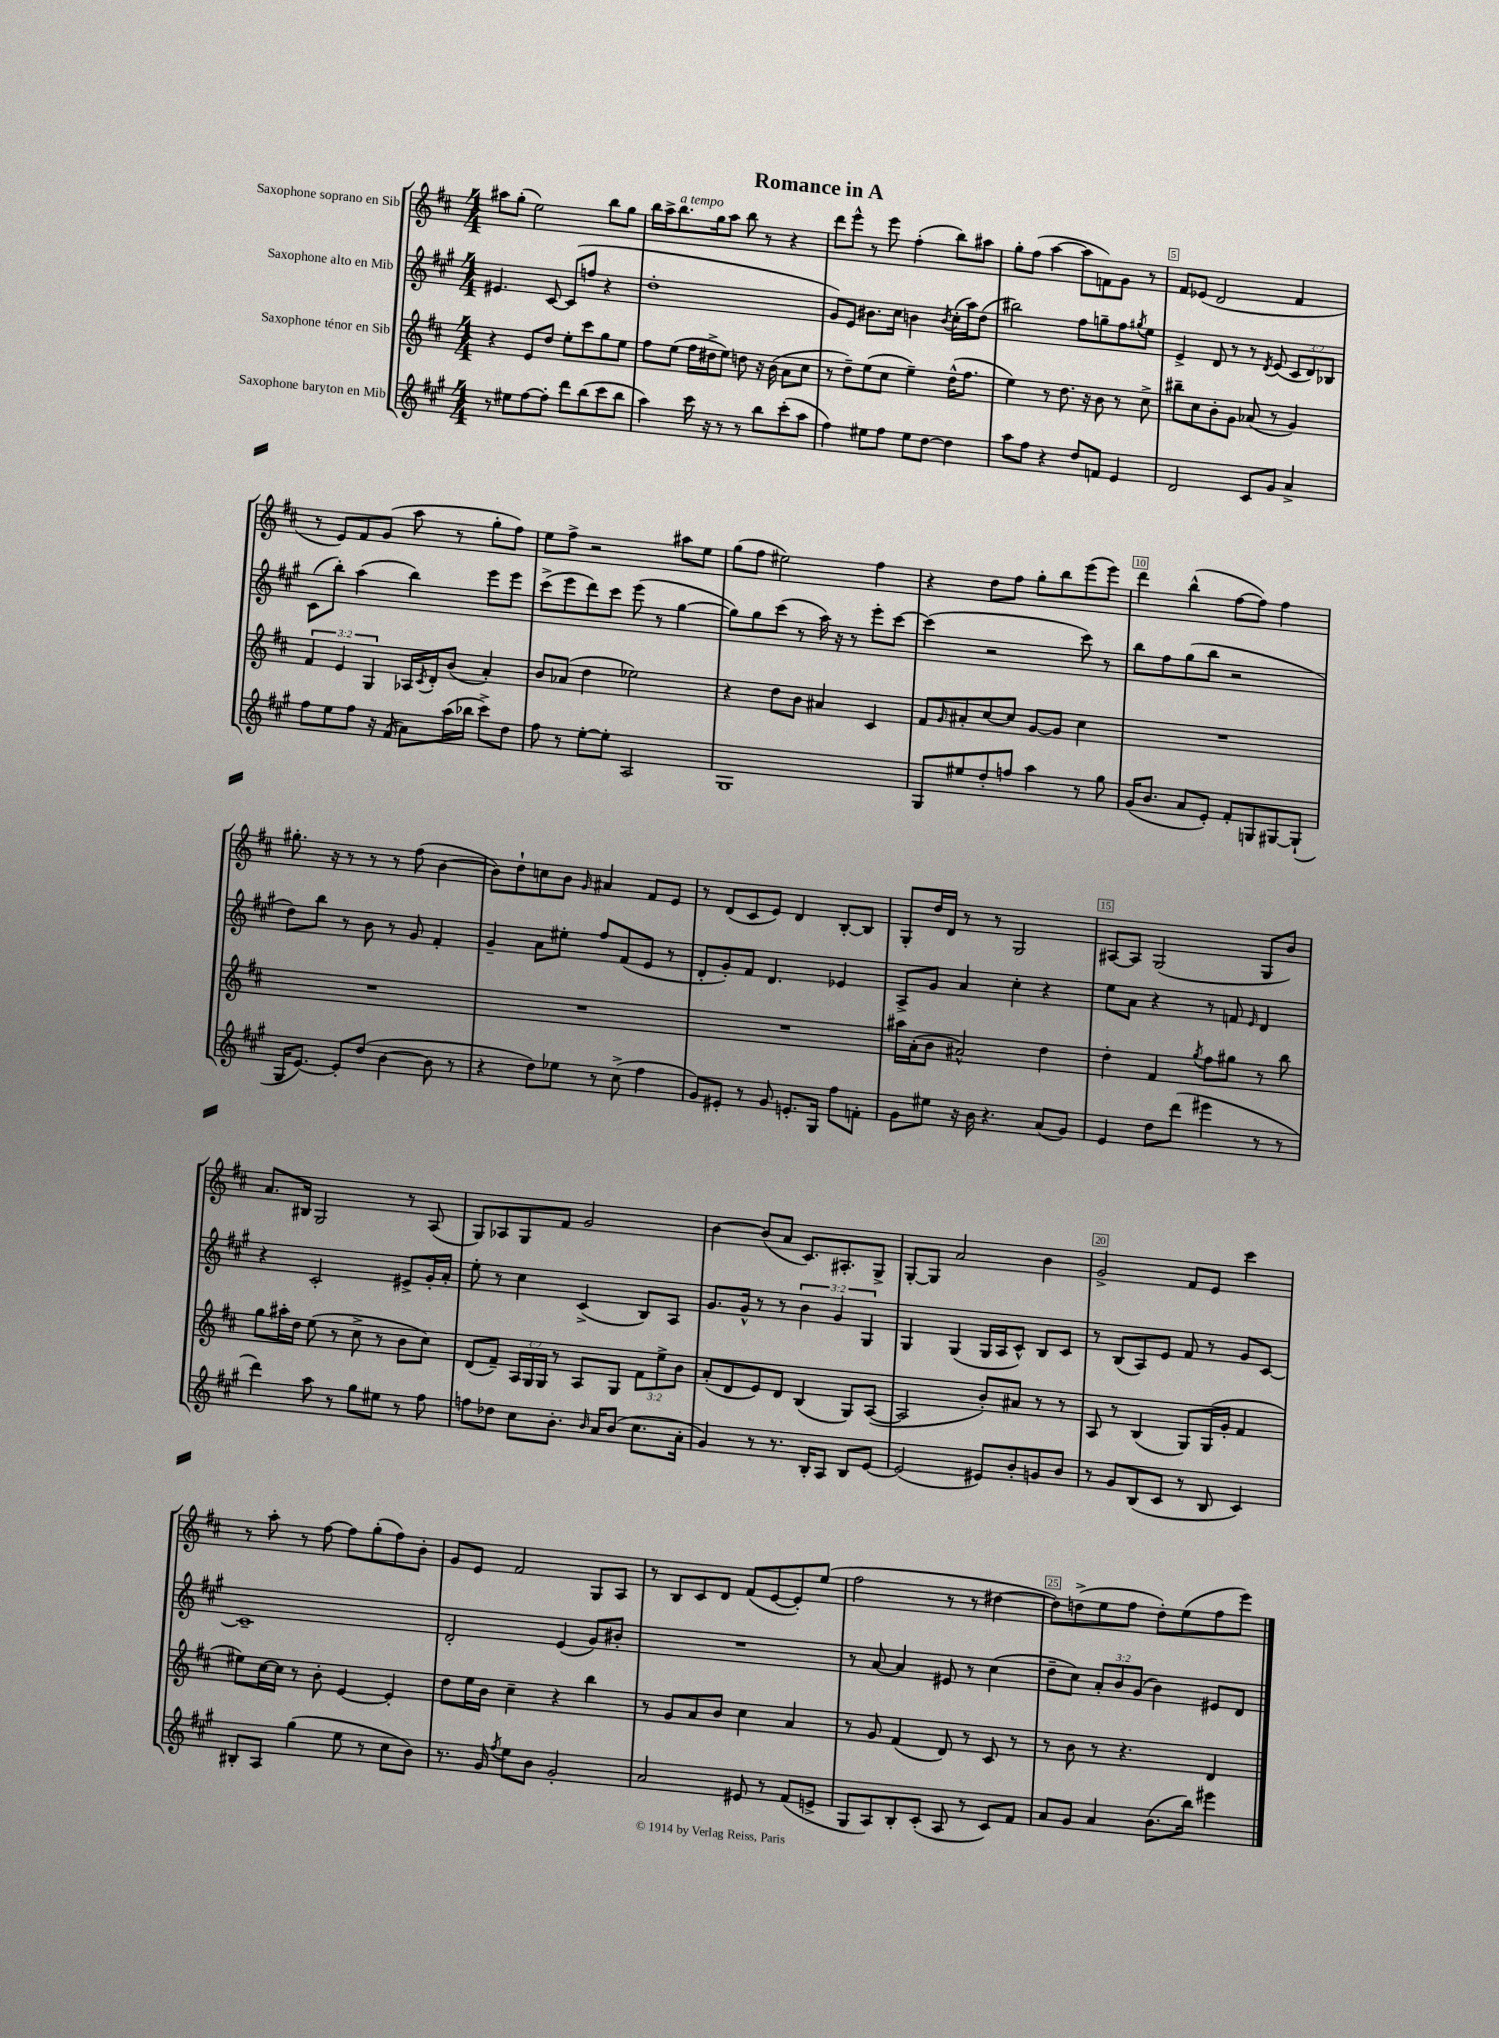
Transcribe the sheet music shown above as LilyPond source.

\header { title = "Romance in A" }
<<
\new StaffGroup <<
\new Staff = "s0" \with { instrumentName = "Saxophone soprano en Sib" } {
    \clef treble \key d \major \numericTimeSignature \time 4/4
    ais''8 g''8-.( e''2) b''8 g''8 |
    b''16 a''16-> b''8.^\markup { \italic "a tempo" } g''16 a''8 b''8 r8 r4 |
    d'''8 e'''8-^ r8 e'''8 fis''4-.( b''8) ais''8 |
    g''8-. fis''8( a''4~ a''8 f'8) g'8 r8 |
    fis'8 ees'8( d'2 fis'4 |
    r8 e'8) fis'8 g'8( a''8 r8 g''8-. fis''8) |
    e''8 fis''8-> r2 ais''8 e''8 |
    g''8( fis''8 eis''2) fis''4 |
    r4 d''8 fis''8 g''8-. b''8 e'''8( e'''8) |
    d'''4 b''4-^( fis''8~ fis''8) fis''4 |
    gis''8.-. r16 r8 r8 r8 fis''8( b'4~ |
    b'8) d''8-! c''8 b'8 \grace { g'16 } ais'4 fis'8 e'8 |
    r8 d'8( cis'8 e'8) d'4 b8~-. b8 |
    g8-. d''16 d'16 r8 r8 g2 |
    ais8~ ais8 g2( g8 b'8) |
    a'8. bis16 g2 r8 a8( |
    g8) aes8 g8 fis'8 g'2 |
    b'4~ b'8( a'8 cis'8.) ais8.-. g8-> |
    g8~-. g8 a'2 b'4 |
    g'2-> fis'8 e'8 cis'''4 |
    r8 a''8-. r8 fis''8~ fis''8 g''8-.( fis''8) b'8-. |
    g'8 e'8 fis'2 g8 a8 |
    r8 b8 cis'8 d'8 fis'8( e'8~ e'8-.) e''8( |
    fis''2 r8 r8 dis''4~ |
    dis''8) d''8->( e''8 fis''8 d''8-.) e''8( fis''8 e'''8) \bar "|." |
}
\new Staff = "s1" \with { instrumentName = "Saxophone alto en Mib" } {
    \clef treble \key a \major \numericTimeSignature \time 4/4 \override Staff.TupletNumber.text = #tuplet-number::calc-fraction-text
    eis'4. cis'8~ cis'8( f''8 r4 |
    d''1-. |
    gis'8) e'8 bis'8. cis''16 b'4 \acciaccatura { b'8 } cis''16-.( a''16) d''8( |
    bis''2) fis''8 g''8-- fis''8 \acciaccatura { gis''8 } e''8 |
    e'4-> d'8 r8 r8 \acciaccatura { d'8 } e'8( \tuplet 3/2 { cis'8 d'8) bes8 } |
    cis'8( b''8-.) a''4( b''4) e'''8 e'''8 |
    cis'''8->( e'''8 d'''8) cis'''8 e'''8( r8 gis''4~ |
    gis''8) gis''8 cis'''8( r8 a''16) r16 r8 e'''8-. cis'''8~ |
    cis'''4( r2 cis'''8) r8 |
    b''8 fis''8 gis''8( b''8 r2 |
    d''8) b''8 r8 b'8 r8 gis'8 fis'4-. |
    gis'4-- a'8 eis''8-. fis''8 fis'8( e'8 r8 |
    d'8-. gis'8-.) fis'8 d'4. ees'4 |
    a8-> gis'8 a'4 cis''4-. r4 |
    e''8 a'8 r4 r8 f'8 \grace { e'16 } d'4 |
    r4 cis'2-. eis'8-> gis'16-. a'16-. |
    e''8-. r8 cis''4 cis'4->( b8) a8 |
    gis'8. gis'16-^ r8 r8 \tuplet 3/2 { b'4 gis'4 gis4 } |
    gis4 gis4( gis16 a16 cis'8-^) b8 cis'8 |
    r8 b8( a8) e'8 fis'8 r8 gis'8 cis'8~ |
    cis'1-- |
    d'2-. e'4( gis'8) bis'8-. |
    R1 |
    r8 a'8~ a'4 eis'8 r8 cis''4( |
    d''8-- cis''8) \tuplet 3/2 { a'8-. b'8 gis'8( } b'4) eis'8 d'8 \bar "|." |
}
\new Staff = "s2" \with { instrumentName = "Saxophone ténor en Sib" } {
    \clef treble \key d \major \numericTimeSignature \time 4/4 \override Staff.TupletNumber.text = #tuplet-number::calc-fraction-text
    r4 e'8 d''8 e''8-. cis'''8 g''8 e''8 |
    fis''8 e''8( fis''16 dis''16-> e''8) d''8 r16 b'16( a'8 cis''8 |
    r8 d''8--) e''8( cis''8 e''4--) d''16-^( fis''8. |
    e''4) r8 d''8. r16 b'8 r8 cis''8-> |
    bis''8-- cis''8 b'8-. g'8 aes'8( r8 g'4) |
    \tuplet 3/2 { fis'4 e'4 g4 } aes16 \acciaccatura { cis'8 } d'16-. b'8( a'4-.) |
    b'8 aes'8( d''4 ees''2) |
    r4 d''8 b'8 ais'4 cis'4 |
    fis'8 \grace { g'16 } ais'8-. cis''8~ cis''8 g'8~ g'8 cis''4 |
    R1 |
    R1 |
    R1 |
    R1 |
    ais''16 a'16-.( b'8 ais'2-^) d''4 |
    d''4-. fis'4 \acciaccatura { g''8 } fis''8 gis''8 r8 b''8 |
    g''8 ais''16-. d''16 e''8( r8 cis''8-> r8 b'8 cis''8) |
    d'8( fis'8--) \tuplet 3/2 { a16 g16 g16 } r8 a8 g8 \tuplet 3/2 { fis'8 e''8-> b'8 } |
    a'8-.( d'8 e'8) d'8 b4( g8) a8~( |
    a2 b'8-.) ais'8 r8 r8 |
    a8 r8 b4( g8) g16( g'16-. fis'4 |
    eis''8) cis''16~ cis''16 r8 b'8-. e'4~ e'4-. |
    d''8 e''16 b'16 cis''4-- r4 b''4 |
    r8 g'8 a'8 b'8 cis''4 a'4 |
    r8 g'8 fis'4( d'8) r8 cis'8 r8 |
    r8 b'8 r8 r4. d'4 \bar "|." |
}
\new Staff = "s3" \with { instrumentName = "Saxophone baryton en Mib" } {
    \clef treble \key a \major \numericTimeSignature \time 4/4
    r8 eis''8 fis''8~ fis''8-. d'''8 b''8( cis'''8 b''8 |
    a''4) cis'''16 r16 r8 r8 b''8 cis'''8-.( a''8 |
    fis''4) eis''8 fis''8 eis''8 d''8~ d''4 |
    a''8 fis''8 r4 d''8 f'8 e'4 |
    d'2 cis'8 gis'8 a'4-> |
    fis''8 e''8 fis''8 r16 fis'16( a'8) a''16( bes''16 cis'''8->) d''8 |
    fis''8 r8 e''8~-. e''8-. a2 |
    gis1 |
    gis8 eis''8 d''8-. f''8 a''4 r8 gis''8 |
    gis'16( b'8. a'8 e'8-.) fis'8-. g8 gis8~ gis8-!( |
    gis16 e'8.~) e'8-. d''8( b'4~ b'8 r8 |
    r4 d''8) ees''8 r8 cis''8->( fis''4 |
    gis'8) eis'8-. r8 gis'8 e'8.-. gis16 fis''8 f'8-. |
    gis'8 eis''8 r16 b'16 r4. a'8( gis'8) |
    e'4 d''8 d'''8( eis'''4 r8 r8 |
    d'''4) a''8 r8 gis''8 eis''8 r8 fis''8 |
    f''8 des''8 cis''8 b'8.-. \grace { b'16 } a'16 b'8( cis''8. a'16-. |
    gis'4) r8 r8. b16-. a8 b8 e'8~ |
    e'2( eis'8) b'8-. g'8 b'8 |
    r8 gis'8 b8( cis'8 r8 b8 cis'4) |
    bis8-. a8 gis''4( e''8 r8 cis''8 b'8) |
    r8. gis'16 \acciaccatura { fis''8 } e''8 b'8 gis'2-. |
    a'2 eis'8 r8 fis'8( e'8-> |
    gis8 a8) b8-. cis'8-.( a8 r8 cis'8) fis'8 |
    a'8 gis'8 a'4 b'8.( b''16) eis'''4 \bar "|." |
}
>>
>>
\layout { \context { \Score \override BarNumber.break-visibility = ##(#f #t #t) barNumberVisibility = #(every-nth-bar-number-visible 5) \override BarNumber.stencil = #(make-stencil-boxer 0.1 0.3 ly:text-interface::print) } }
